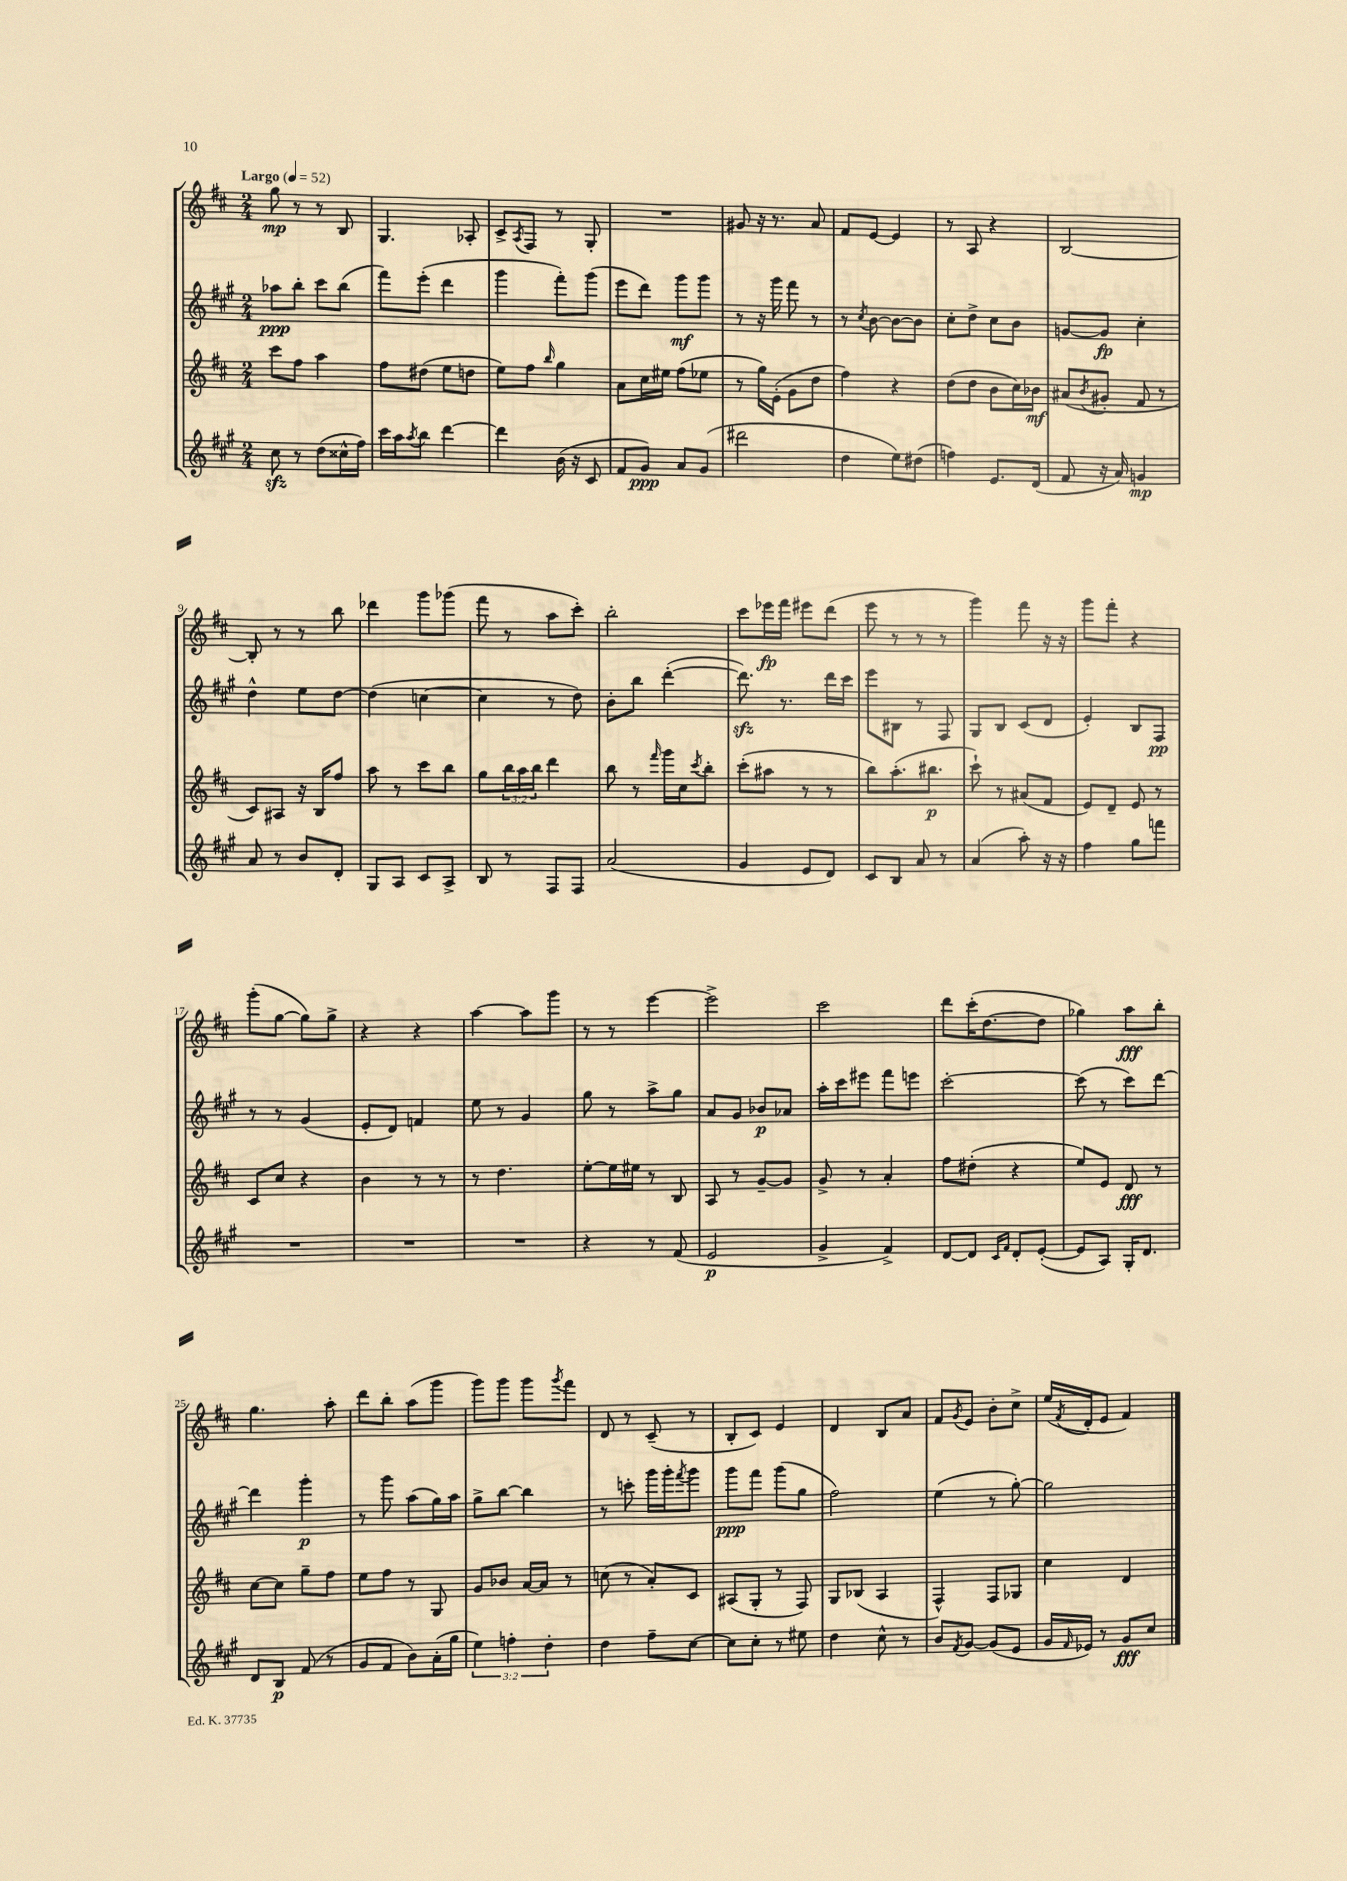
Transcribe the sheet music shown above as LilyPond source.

<<
\new StaffGroup <<
\new Staff = "s0" {
    \clef treble \key d \major \numericTimeSignature \time 2/4 \tempo "Largo" 4 = 52
    g''8\mp r8 r8 b8 |
    g4. aes8-. |
    cis'8-> \acciaccatura { a8 } fis8 r8 g8-. |
    R2 |
    gis'8 r16 r8. a'8 |
    fis'8 e'8~ e'4 |
    r8 a8 r4 |
    b2~ |
    b8-. r8 r8 b''8 |
    des'''4 g'''8 ges'''8( |
    fis'''8 r8 a''8 cis'''8-.) |
    b''2-. |
    cis'''8 ees'''16\fp fis'''16 eis'''8 d'''8( |
    e'''8 r8 r8 r8 |
    g'''4) fis'''8 r16 r16 |
    g'''8 fis'''8-. r4 |
    g'''8-.( g''8~ g''8) g''8-> |
    r4 r4 |
    a''4~ a''8 g'''8 |
    r8 r8 e'''4~ |
    e'''2-> |
    cis'''2 |
    d'''8 cis'''16-.( d''8.~ d''8 |
    ges''4) a''8\fff b''8-. |
    g''4. a''8-. |
    d'''8 b''8-. a''8( g'''8 |
    g'''8) g'''8 g'''8 \acciaccatura { g'''8 } fis'''8 |
    d'8 r8 cis'8--( r8 |
    b8-. cis'8) e'4 |
    d'4 b8 a'8 |
    fis'8 \acciaccatura { g'8 } e'8 b'8-. cis''8-> |
    e''16( \acciaccatura { fis'8 } d'16-. e'8 fis'4) \bar "|." |
}
\new Staff = "s1" {
    \clef treble \key a \major \numericTimeSignature \time 2/4
    aes''8\ppp b''8-. cis'''8 b''8( |
    fis'''8) e'''8-.( d'''4 |
    gis'''4 fis'''8-.) gis'''8( |
    e'''8 d'''8) gis'''8\mf gis'''8 |
    r8 r16 gis'''16 fis'''8 r8 |
    r8 \acciaccatura { cis''8 } b'8~ b'8~ b'8 |
    cis''8-. d''8-> cis''8 b'8 |
    g'8~ g'8\fp cis''4-. |
    d''4-^ e''8 d''8~ |
    d''4( c''4~ |
    c''4 r8 d''8) |
    b'8-. b''8 d'''4~-.( |
    d'''8.\sfz) r8. d'''16 cis'''16 |
    e'''8 bis8 r8 fis8 |
    gis8 b8 cis'8( d'8 |
    e'4-.) b8 fis8\pp |
    r8 r8 gis'4( |
    e'8-. d'8) f'4 |
    e''8 r8 gis'4 |
    gis''8 r8 a''8-> gis''8 |
    a'8 gis'8 bes'8\p aes'8 |
    a''16-. cis'''16 eis'''8 fis'''8 e'''8 |
    cis'''2~-. |
    cis'''8( r8 cis'''8) d'''8~ |
    d'''4 gis'''4-.\p |
    r8 gis'''8 a''8( gis''16) a''16 |
    gis''8-> b''8~ b''4 |
    r8 c'''8-. gis'''16 gis'''16-. \acciaccatura { fis'''8 } gis'''8 |
    gis'''8\ppp fis'''8 gis'''8( gis''8 |
    fis''2) |
    e''4( r8 gis''8~-.) |
    gis''2 \bar "|." |
}
\new Staff = "s2" {
    \clef treble \key d \major \numericTimeSignature \time 2/4 \override Staff.TupletNumber.text = #tuplet-number::calc-fraction-text
    cis'''8 fis''8 a''4 |
    fis''8 dis''8( e''8 d''8 |
    e''8) fis''8 \grace { b''16 } g''4 |
    a'8 cis''16 eis''16 fis''8( ees''8 |
    r8 g''16) e'16-.( g'8 d''8 |
    fis''4) r4 |
    d''8( d''8 b'8 cis''16) bes'16\mf |
    ais'8( \acciaccatura { b'8 } gis'8-. fis'8 r8 |
    cis'8) ais8 r16 b16 fis''8 |
    a''8 r8 cis'''8 b''8 |
    g''8 \tuplet 3/2 { b''16 a''16 b''16 } d'''4 |
    b''8 r8 \grace { fis'''16 } g'''16 cis''16 \acciaccatura { cis'''8 } b''8-. |
    cis'''8-.( ais''8 r8 r8 |
    b''8) a''8.-.( bis''8.\p |
    cis'''8-!) r8 ais'8( fis'8 |
    e'8) d'8-- e'8 r8 |
    cis'8 cis''8 r4 |
    b'4 r8 r8 |
    r8 d''4. |
    e''8~-. e''16 eis''16 r8 b8 |
    a8 r8 g'8~-- g'8 |
    g'8-> r8 a'4-. |
    fis''8 dis''8-.( r4 |
    e''8) e'8 d'8\fff r8 |
    cis''8~ cis''8 g''8-- fis''8 |
    e''8 fis''8 r8 g8 |
    g'8 bes'8 a'16~ a'16 r8 |
    c''8( r8 a'8-.) cis'8 |
    ais8( g8-. r8 fis8) |
    g8 bes8( a4 |
    fis4-^) fis8 ges8 |
    cis''4 d'4 \bar "|." |
}
\new Staff = "s3" {
    \clef treble \key a \major \numericTimeSignature \time 2/4 \override Staff.TupletNumber.text = #tuplet-number::calc-fraction-text
    cis''8\sfz r8 d''8( cisis''16-^ fis''16) |
    cis'''16 a''16 \acciaccatura { a''8 } b''8 d'''4~ |
    d'''4 b'16( r16 cis'8 |
    fis'8 gis'8\ppp) a'8 gis'8( |
    dis'''2 |
    d''4 e''8) dis''8( |
    f''4) e'8. d'16( |
    fis'8 r16 a'16) g'4\mp |
    a'8 r8 b'8 d'8-. |
    gis8 a8 cis'8 a8-> |
    b8 r8 fis8 fis8 |
    a'2( |
    gis'4 e'8 d'8) |
    cis'8 b8 a'8 r8 |
    a'4( a''8-.) r16 r16 |
    fis''4 gis''8 f'''8 |
    R2 |
    R2 |
    R2 |
    r4 r8 fis'8( |
    e'2\p |
    gis'4-> fis'4->) |
    d'8~ d'8 \grace { cis'16 fis'16 } d'8-. e'8~-.( |
    e'8 a8) gis16-. d'8. |
    d'8 b8\p fis'8( r8 |
    gis'8 fis'8 b'8) a'16-.( gis''16 |
    \tuplet 3/2 { e''4) f''4-. d''4-. } |
    d''4 fis''8-- cis''8~ |
    cis''8 cis''8-. r8 eis''8 |
    d''4 cis''8-^ r8 |
    b'8 \acciaccatura { fis'8 } gis'8~ gis'8( e'8 |
    gis'16 \grace { fis'16 } ees'16) r8 gis'8\fff cis''8 \bar "|." |
}
>>
>>
